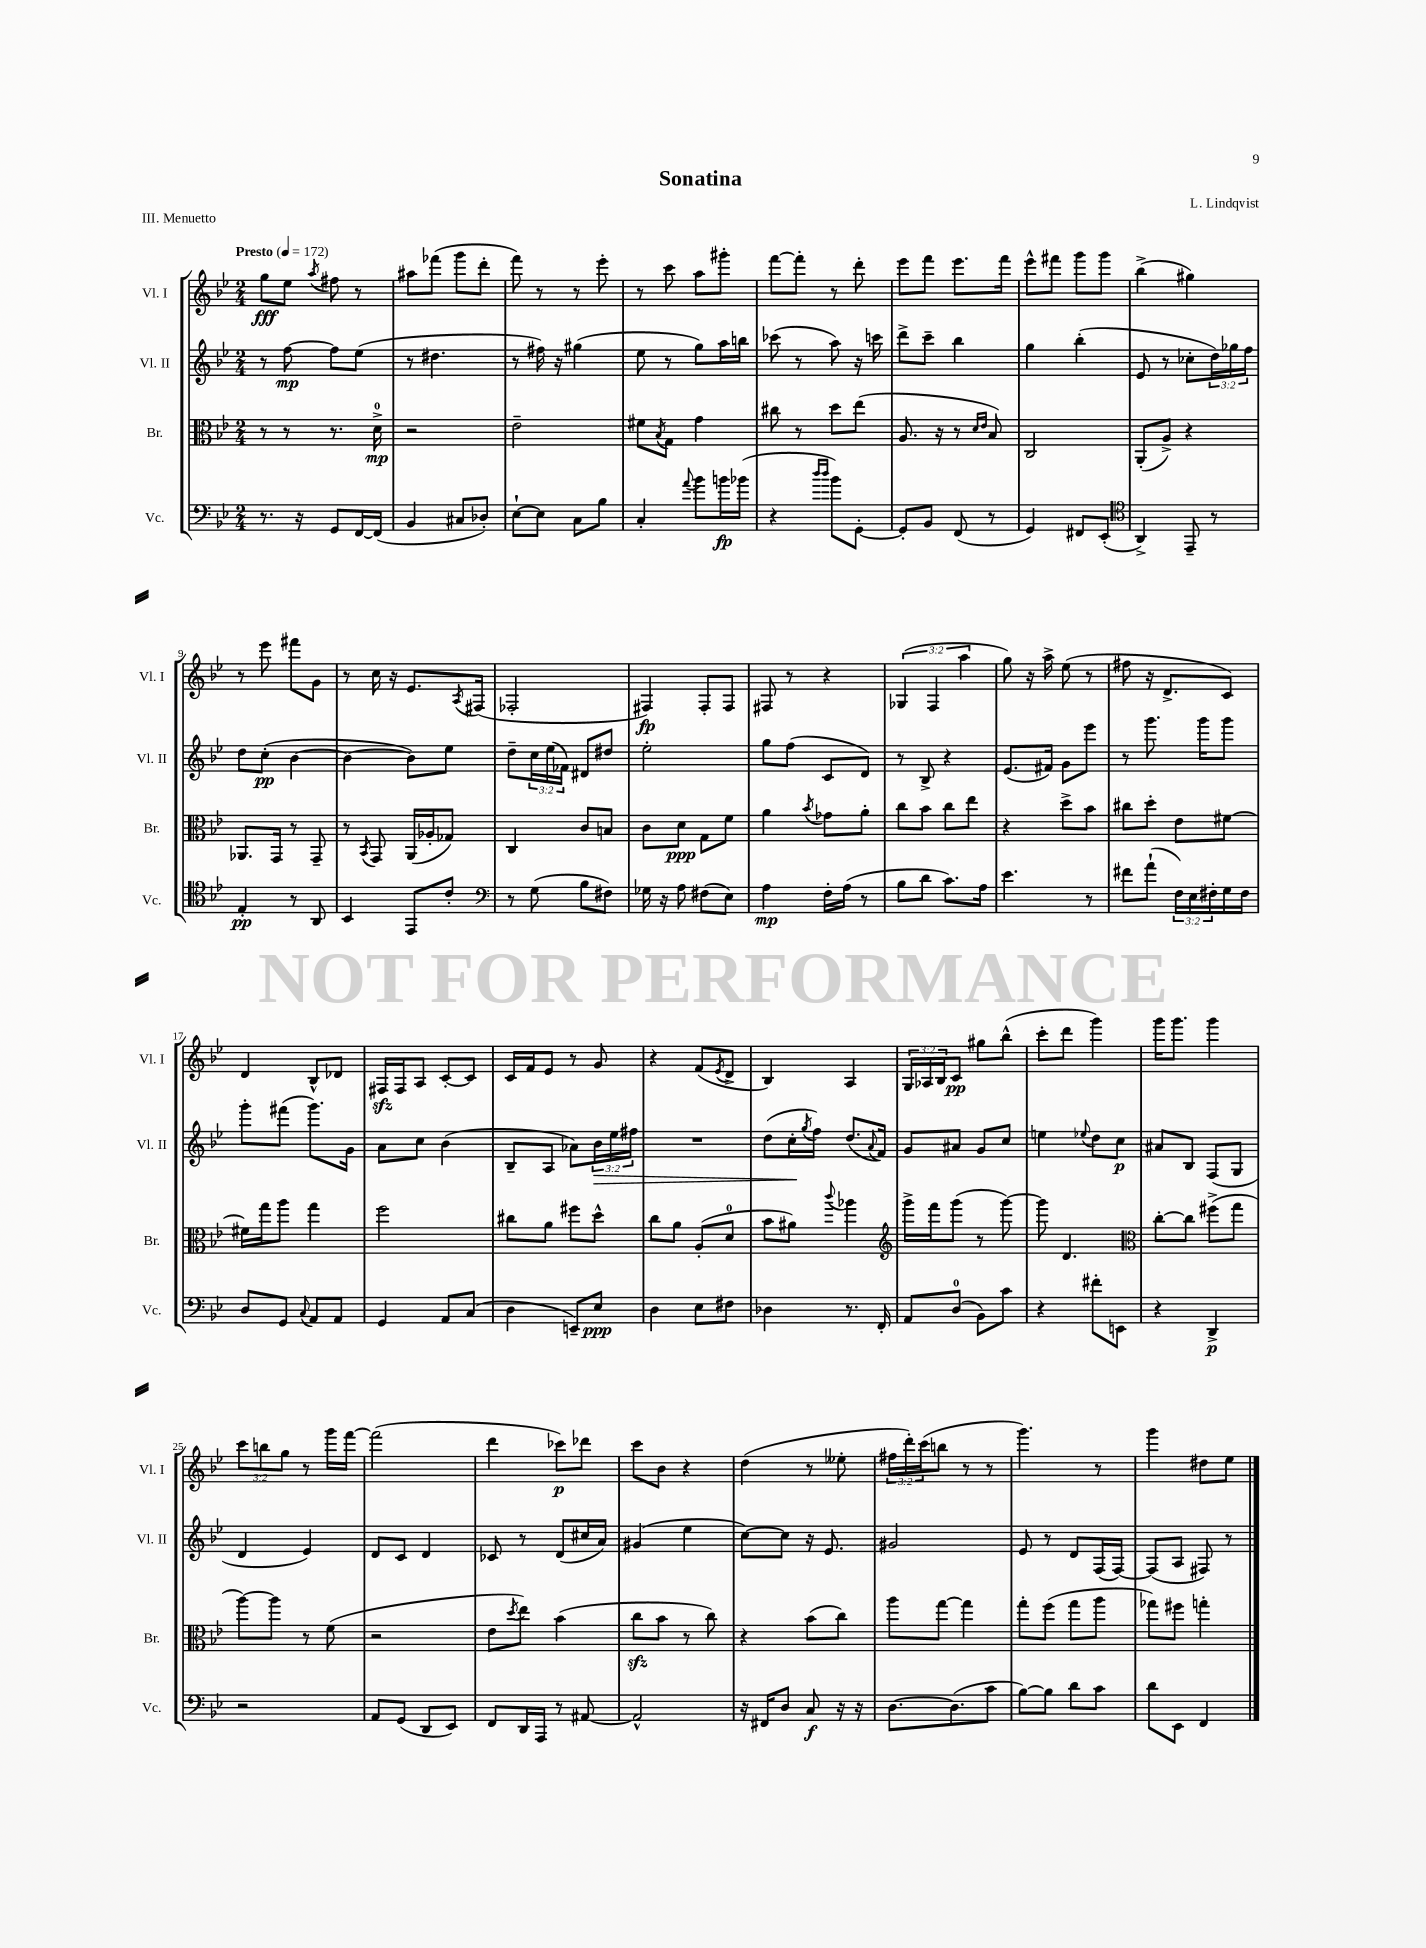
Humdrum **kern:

**kern	**dynam	**kern	**dynam	**kern	**dynam	**kern	**dynam
*part4	*part4	*part3	*part3	*part2	*part2	*part1	*part1
*staff4	*staff4	*staff3	*staff3	*staff2	*staff2	*staff1	*staff1
*I"Vc.	*	*I"Br.	*	*I"Vl. II	*	*I"Vl. I	*
*I'Vc.	*	*I'Br.	*	*I'Vl. II	*	*I'Vl. I	*
*clefF4	*	*clefC3	*	*clefG2	*	*clefG2	*
*k[b-e-]	*	*k[b-e-]	*	*k[b-e-]	*	*k[b-e-]	*
*M2/4	*	*M2/4	*	*M2/4	*	*M2/4	*
*MM172	*	*MM172	*	*MM172	*	*MM172	*
=1	=1	=1	=1	=1	=1	=1	=1
!	!	!	!	!	!	!LO:TX:a:B:t=Presto	!
8.r	.	8r	.	8r	.	8gg\L	fff
.	.	8r	.	[8ff\	mp	8ee-\J	.
16r	.	.	.	.	.	.	.
.	.	.	.	.	.	8qaa/	.
8GG/L	.	8.r	.	8ff\L]	.	8ff#X\	.
[16FF/L	.	.	.	(8ee-\J	.	8r	.
(16FF/JJ]	.	16d^\	mp	.	.	.	.
=2	=2	=2	=2	=2	=2	=2	=2
4BB-/	.	2r	.	8r	.	8aa#X\L	.
.	.	.	.	4.dd#X\	.	(8fff-X\J	.
8C#X/L	.	.	.	.	.	8ggg\L	.
8D-X'/J)	.	.	.	.	.	8ddd'\J	.
=3	=3	=3	=3	=3	=3	=3	=3
[8E-`\L	.	2e-~\	.	8r	.	8fff\)	.
8E-\J]	.	.	.	16ff#X\)	.	8r	.
.	.	.	.	16r	.	.	.
8C\L	.	.	.	(4gg#X\	.	8r	.
8B-\J	.	.	.	.	.	8eee-'\	.
=4	=4	=4	=4	=4	=4	=4	=4
4C'/	.	8f#X\L	.	8ee-\	.	8r	.
.	.	8qB-/	.	.	.	.	.
.	.	8G\J	.	8r	.	8ccc\	.
8qqa/	.	.	.	.	.	.	.
8b-\L	.	4g\	.	8gg\L)	.	8aa\L	.
16bn\L	fp	.	.	16aa\L	.	8ggg#X'\J	.
(16b-X\JJ	.	.	.	16bbn\JJ	.	.	.
=5	=5	=5	=5	=5	=5	=5	=5
4r	.	8cc#X\	.	(8ccc-X\	.	[8fff\L	.
.	.	8r	.	8r	.	8fff'\J]	.
16qqdd/LL	.	.	.	.	.	.	.
16qqdd/JJ	.	.	.	.	.	.	.
8b-\L)	.	8dd\L	.	8aa\)	.	8r	.
[8GG'\J	.	(8ee-\J	.	16r	.	8ddd'\	.
.	.	.	.	16cccn\	.	.	.
=6	=6	=6	=6	=6	=6	=6	=6
8GG'/L]	.	8.A/	.	8ddd^\L	.	8eee-\L	.
8BB-/J	.	.	.	8ccc~\J	.	8fff\J	.
.	.	16r	.	.	.	.	.
(8FF/	.	8r	.	4bb-\	.	8.eee-\L	.
.	.	16qqd/LL	.	.	.	.	.
.	.	16qqe-/JJ	.	.	.	.	.
8r	.	8B-/)	.	.	.	.	.
.	.	.	.	.	.	16fff\Jk	.
=7	=7	=7	=7	=7	=7	=7	=7
4GG/)	.	2C/	.	4gg\	.	8eee-^^\L	.
.	.	.	.	.	.	8fff#X\J	.
8FF#X/L	.	.	.	(4bb-'\	.	8ggg\L	.
(8EE-'/J	.	.	.	.	.	8ggg\J	.
=8	=8	=8	=8	=8	=8	=8	=8
*clefC4	*	*	*	*	*	*	*
4AA^/)	.	(8AA'/L	.	8e-/	.	(4bb-^\	.
.	.	8A^/J)	.	8r	.	.	.
8EE-~/	.	4r	.	8cc-X'\L	.	4gg#X\)	.
8r	.	.	.	24dd\L)	.	.	.
.	.	.	.	24gg-X\	.	.	.
.	.	.	.	24ff\JJ	.	.	.
!!LO:LB:g=z
=9	=9	=9	=9	=9	=9	=9	=9
4E-'/	pp	8.AA-X/L	.	8dd\L	.	8r	.
.	.	.	.	(8cc'\J	pp	8eee-\	.
.	.	16GG/Jk	.	.	.	.	.
8r	.	8r	.	[4b-\	.	8fff#X\L	.
8AA/	.	8GG~/	.	.	.	8g\J	.
=10	=10	=10	=10	=10	=10	=10	=10
4BB-/	.	8r	.	4b-\_	.	8r	.
.	.	8qBB-/	.	.	.	.	.
.	.	8GG/	.	.	.	16cc\	.
.	.	.	.	.	.	16r	.
8EE-/L	.	(16AA/LL	.	8b-\L])	.	8.e-/L	.
.	.	16A-X'/J	.	.	.	.	.
8c'/J	.	8G-X/J)	.	8ee-\J	.	.	.
.	.	.	.	.	.	8qA/	.
.	.	.	.	.	.	(16F#X/Jk	.
=11	=11	=11	=11	=11	=11	=11	=11
*clefF4	*	*	*	*	*	*	*
8r	.	4C/	.	8dd~\L	.	2F-X'/	.
(8G\	.	.	.	24cc\L	.	.	.
.	.	.	.	(24ee-\	.	.	.
.	.	.	.	24f-X\JJ)	.	.	.
8B-\L	.	8c/L	.	8d#X/L	.	.	.
8F#X\J)	.	8Bn/J	.	8dd#X/J	.	.	.
=12	=12	=12	=12	=12	=12	=12	=12
16G-X\	.	8c\L	.	2ee-'\	.	4F#X/)	fp
16r	.	.	.	.	.	.	.
8A\	.	8d\J	ppp	.	.	.	.
(8F#X\L	.	8G\L	.	.	.	8F#'/L	.
8E-\J)	.	8f\J	.	.	.	8F#/J	.
=13	=13	=13	=13	=13	=13	=13	=13
4A\	mp	4a\	.	8gg\L	.	8F#X/	.
.	.	.	.	(8ff\J	.	8r	.
.	.	8qb-/	.	.	.	.	.
16F'\LL	.	8g-X\L	.	8c/L	.	4r	.
(16A\JJ	.	.	.	.	.	.	.
8r	.	8a'\J	.	8d/J)	.	.	.
=14	=14	=14	=14	=14	=14	=14	=14
8B-\L	.	8cc\L	.	8r	.	(6G-X/	.
8d\J	.	8b-\J	.	8B-^/	.	.	.
.	.	.	.	.	.	6F/	.
8.c\L)	.	8cc\L	.	4r	.	.	.
.	.	.	.	.	.	6aa\	.
.	.	8ee-\J	.	.	.	.	.
16A\Jk	.	.	.	.	.	.	.
=15	=15	=15	=15	=15	=15	=15	=15
4.e-\	.	4r	.	(8.e-/L	.	8gg\)	.
.	.	.	.	.	.	16r	.
.	.	.	.	16f#X/Jk)	.	16aa^\	.
.	.	8dd^\L	.	8g\L	.	(8ee-\	.
8r	.	8b-\J	.	8eee-\J	.	8r	.
=16	=16	=16	=16	=16	=16	=16	=16
8f#X\L	.	8cc#X\L	.	8r	.	8ff#X\	.
(8a`\J	.	8dd'\J	.	8.ggg\	.	16r	.
.	.	.	.	.	.	8.d^/L	.
24F\LL)	.	8e-\L	.	.	.	.	.
24E-\	.	.	.	.	.	.	.
.	.	.	.	16ggg\KL	.	.	.
24F#X'\	.	.	.	.	.	.	.
16G\	.	[8f#X\J	.	8ggg\J	.	8c/J)	.
16F#\JJ	.	.	.	.	.	.	.
!!LO:LB:g=z
=17	=17	=17	=17	=17	=17	=17	=17
8D/L	.	16f#X\LL]	.	8ggg'\L	.	4d/	.
.	.	16gg\J	.	.	.	.	.
8GG/J	.	8aa\J	.	(8fff#X\J	.	.	.
8qqC/	.	.	.	.	.	.	.
8AA/L	.	4gg\	.	8.ggg\L)	.	8B-^^/L	.
8AA/J	.	.	.	.	.	8d-X/J	.
.	.	.	.	16g\Jk	.	.	.
=18	=18	=18	=18	=18	=18	=18	=18
4GG/	.	2ff\	.	8a\L	.	16F#Xzz/LL	.
.	.	.	.	.	.	16F#/J	.
.	.	.	.	8cc\J	.	8A/J	.
8AA/L	.	.	.	(4b-\	.	[8c'/L	.
(8C/J	.	.	.	.	.	8c/J]	.
=19	=19	=19	=19	=19	=19	=19	=19
4D\	.	8cc#X\L	.	8B-~/L	.	16c/LL	.
.	.	.	.	.	.	16f/J	.
.	.	8a\J	.	8A/J	.	8e-/J	.
8EEn~/L)	.	8ff#X\L	.	8a-X\L)	.	8r	.
!	!	!	!	!	!LO:HP:b	!	!
8E-/J	ppp	8dd^^\J	.	24b-\L	>	8g/	.
.	.	.	.	24ee-\	.	.	.
.	.	.	.	24ff#X\JJ	.	.	.
=20	=20	=20	=20	=20	=20	=20	=20
4D\	.	8cc\L	.	2r	.	4r	.
.	.	8a\J	.	.	.	.	.
8E-\L	.	(8A'/L	.	.	.	(8f/L	.
.	.	.	.	.	.	8qe-/	.
8F#X\J	.	8d/J	.	.	.	8d^/J	.
=21	=21	=21	=21	=21	=21	=21	=21
4D-X\	.	8b-\L	.	(8dd\L	.	4B-/)	.
.	.	8a#X\J)	.	16cc'\L	.	.	.
.	.	.	.	8qgg/	.	.	.
.	.	.	.	16ff\JJ)	]	.	.
.	.	8qqccc/	.	.	.	.	.
8.r	.	4aa-X\	.	(8.dd/L	.	4A/	.
.	.	.	.	8qqa/	.	.	.
16FF'/	.	.	.	16f/Jk)	.	.	.
=22	=22	=22	=22	=22	=22	=22	=22
*	*	*clefG2	*	*	*	*	*
8AA/L	.	16ggg^\LL	.	8g/L	.	24G/LL	.
.	.	.	.	.	.	24A-X/	.
.	.	16fff\J	.	.	.	.	.
.	.	.	.	.	.	24B-/J	.
(8D/J	.	(8ggg\J	.	8a#X/J	.	8c/J	pp
8BB-\L)	.	8r	.	8g/L	.	8gg#X\L	.
8c\J	.	[8ggg\)	.	8cc/J	.	(8bb-^^\J	.
=23	=23	=23	=23	=23	=23	=23	=23
4r	.	8ggg\]	.	4een\	.	8ccc'\L	.
.	.	4.d/	.	.	.	8ddd\J	.
.	.	.	.	8qqee-X/	.	.	.
8f#X'\L	.	.	.	8dd\L	.	4ggg\)	.
8EEn\J	.	.	.	8cc\J	p	.	.
=24	=24	=24	=24	=24	=24	=24	=24
*	*	*clefC3	*	*	*	*	*
4r	.	[8cc'\L	.	8a#X/L	.	16ggg\KL	.
.	.	.	.	.	.	8.ggg\J	.
.	.	8cc\J]	.	8B-/J	.	.	.
4DD^/	p	(8ff#X^\L	.	(8F/L	.	4ggg\	.
.	.	8gg\J	.	8G/J	.	.	.
!!LO:LB:g=z
=25	=25	=25	=25	=25	=25	=25	=25
2r	.	[8aa\L)	.	4d/	.	12ccc\L	.
.	.	.	.	.	.	12bbn\	.
.	.	8aa\J]	.	.	.	.	.
.	.	.	.	.	.	12gg\J	.
.	.	8r	.	4e-/)	.	8r	.
.	.	(8f\	.	.	.	16ggg\LL	.
.	.	.	.	.	.	[16fff\JJ	.
=26	=26	=26	=26	=26	=26	=26	=26
8AA/L	.	2r	.	8d/L	.	(2fff\]	.
(8GG/J	.	.	.	8c/J	.	.	.
8DD/L	.	.	.	4d/	.	.	.
8EE-/J)	.	.	.	.	.	.	.
=27	=27	=27	=27	=27	=27	=27	=27
8FF/L	.	8e-\L	.	8c-X/	.	4ddd\	.
.	.	8qdd/	.	.	.	.	.
16DD/L	.	8ee-\J)	.	8r	.	.	.
16AAA/JJ	.	.	.	.	.	.	.
8r	.	(4b-\	.	(8d/L	.	8ccc-X\L)	p
[8AA#X/	.	.	.	16cc#X/L	.	8ddd-X\J	.
.	.	.	.	16a/JJ)	.	.	.
=28	=28	=28	=28	=28	=28	=28	=28
2AA#^^/]	.	8cczz\L	.	(4g#X/	.	8ccc\L	.
.	.	8b-\J	.	.	.	8b-\J	.
.	.	8r	.	4ee-\	.	4r	.
.	.	8cc\)	.	.	.	.	.
=29	=29	=29	=29	=29	=29	=29	=29
16r	.	4r	.	[8cc\L)	.	(4dd\	.
16FF#X/KL	.	.	.	.	.	.	.
8D/J	.	.	.	8cc\J]	.	.	.
8C/	f	(8b-\L	.	16r	.	8r	.
.	.	.	.	8.e-/	.	.	.
16r	.	8cc\J)	.	.	.	8ee--X'\	.
16r	.	.	.	.	.	.	.
=30	=30	=30	=30	=30	=30	=30	=30
[8.D\L	.	8aa\L	.	2g#X/	.	24ff#X\LL	.
.	.	.	.	.	.	24ddd'\)	.
.	.	.	.	.	.	(24ccc\J	.
.	.	[8gg\J	.	.	.	8bbn\J	.
(8.D\]	.	.	.	.	.	.	.
.	.	4gg\]	.	.	.	8r	.
8c\J	.	.	.	.	.	8r	.
=31	=31	=31	=31	=31	=31	=31	=31
[8B-\L)	.	8gg'\L	.	8e-/	.	4.ggg\)	.
8B-\J]	.	(8ff\J	.	8r	.	.	.
8d\L	.	8gg\L	.	8d/L	.	.	.
8c\J	.	8aa\J	.	(16F/L	.	8r	.
.	.	.	.	[16F/JJ)	.	.	.
=32	=32	=32	=32	=32	=32	=32	=32
8d\L	.	8gg-X\L)	.	(8F/L]	.	4ggg\	.
8EE-\J	.	8ff#X\J	.	8A/J	.	.	.
4FF/	.	4ggn'\	.	8F#X/)	.	8dd#X\L	.
.	.	.	.	8r	.	8ee-\J	.
==	==	==	==	==	==	==	==
*-	*-	*-	*-	*-	*-	*-	*-
